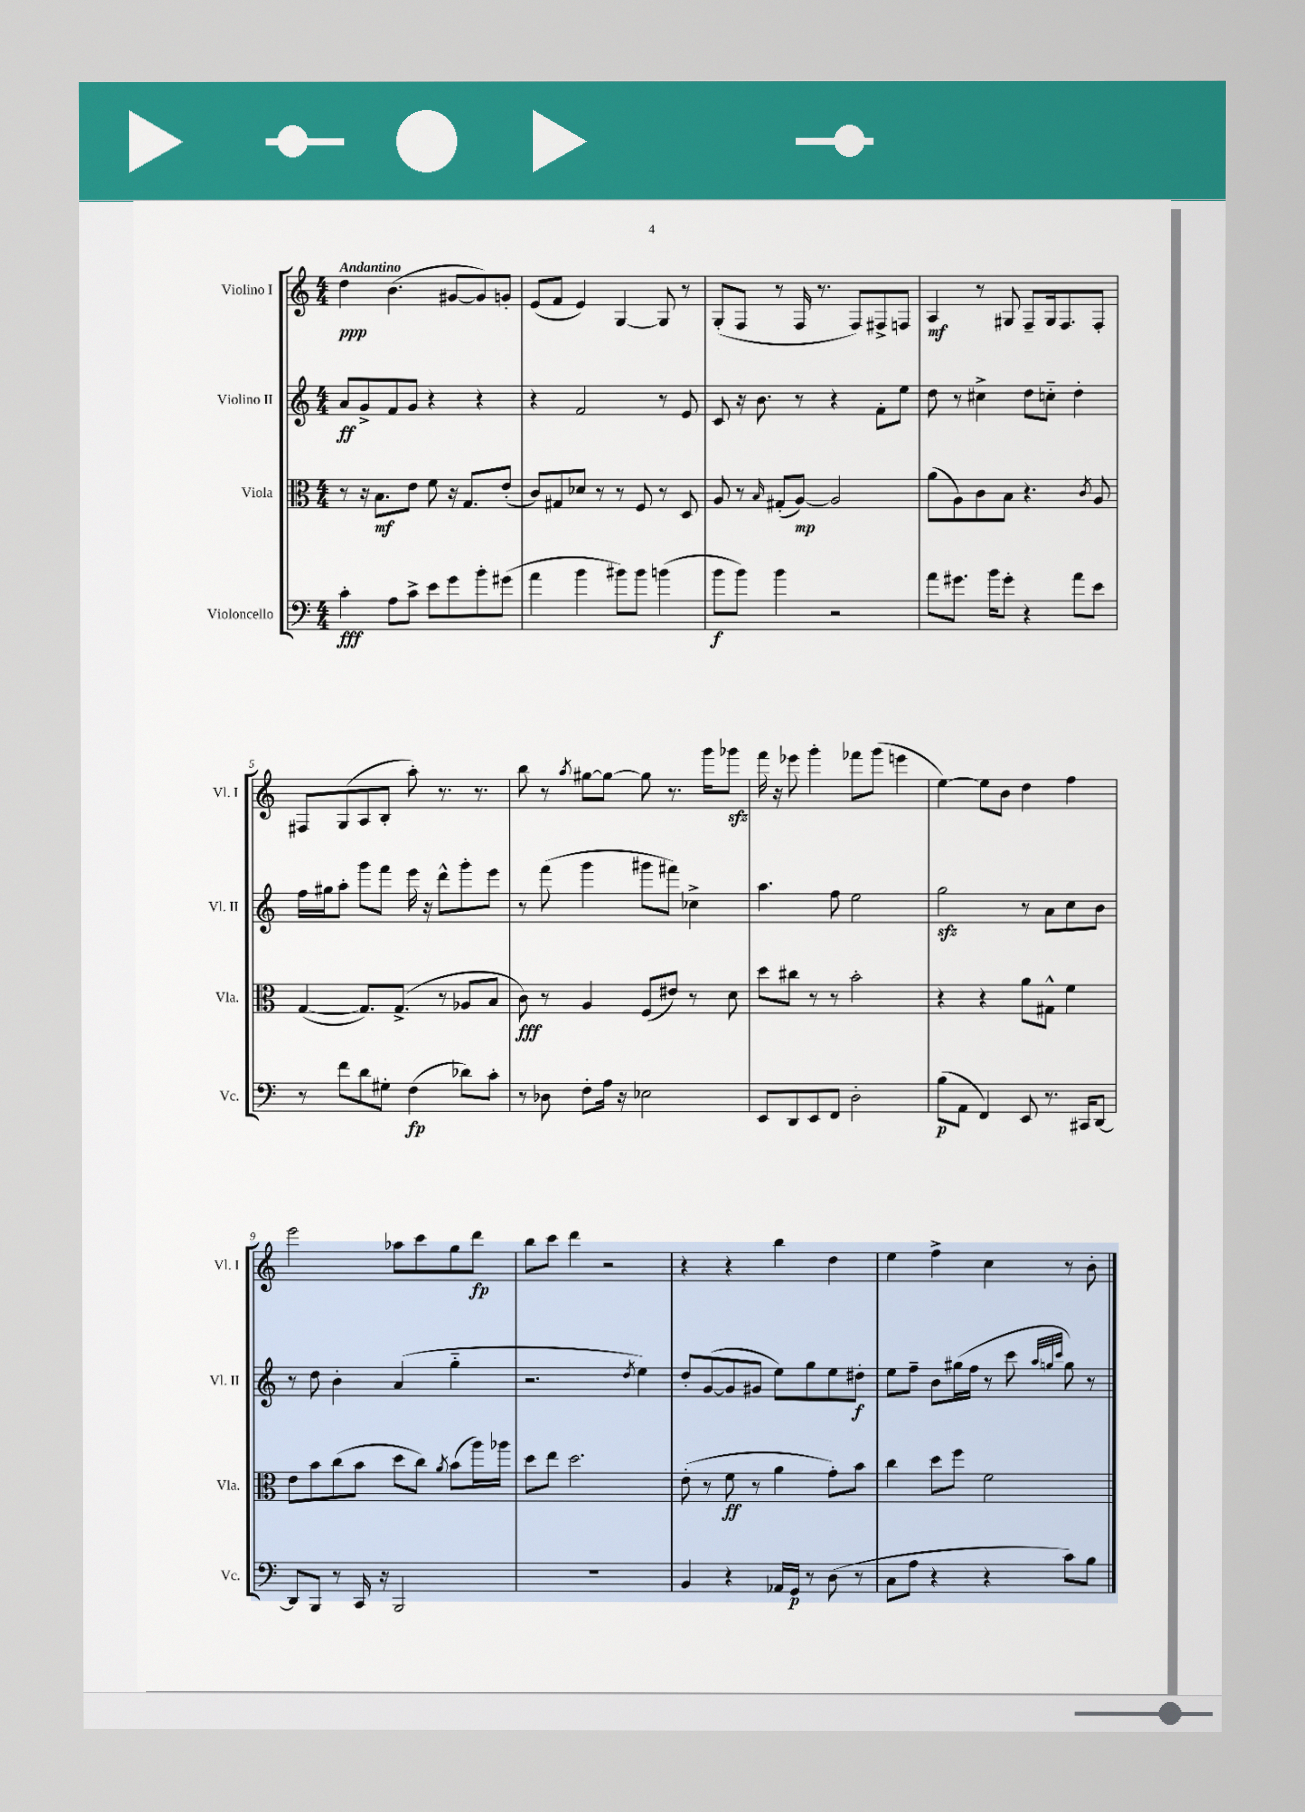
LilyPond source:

<<
\new StaffGroup <<
\new Staff = "s0" \with { instrumentName = "Violino I" shortInstrumentName = "Vl. I" } {
    \clef treble \key c \major \numericTimeSignature \time 4/4 \tempo "Andantino"
    d''4\ppp b'4.( gis'8~ gis'8) g'8-. |
    e'8( f'8 e'4) g4~ g8 r8 |
    g8-.( f8 r8 f16 r8. f8) fis8-> f8 |
    a4\mf r8 gis8 f8-- gis16 f8. f8-. |
    fis8 g8( a8 b8-. a''8-.) r8. r8. |
    b''8 r8 \acciaccatura { a''8 } gis''8~ gis''8~ gis''8 r8. g'''16 ges'''8\sfz |
    f'''16 r16 ees'''8 g'''4-. fes'''8 g'''8( e'''4 |
    e''4~) e''8 b'8 d''4 f''4 |
    e'''2 aes''8 c'''8 g''8 d'''8\fp |
    b''8 c'''8 d'''4 r2 |
    r4 r4 b''4 d''4 |
    e''4 f''4-> c''4 r8 b'8-. \bar "|." |
}
\new Staff = "s1" \with { instrumentName = "Violino II" shortInstrumentName = "Vl. II" } {
    \clef treble \key c \major \numericTimeSignature \time 4/4
    a'8\ff g'8-> f'8 g'8 r4 r4 |
    r4 f'2 r8 e'8 |
    c'8 r16 b'8. r8 r4 f'8-. e''8 |
    d''8 r8 cis''4-> d''8 c''8-_ d''4-. |
    f''16 gis''16 a''8-. g'''8 f'''8 e'''16 r16 d'''8-^ g'''8-. e'''8 |
    r8 f'''8( g'''4 gis'''8 fis'''8) ces''4-> |
    a''4. f''8 e''2 |
    g''2\sfz r8 a'8 c''8 b'8 |
    r8 d''8 b'4-. a'4( g''4-_ |
    r2. \acciaccatura { d''8 } e''4) |
    d''8-. g'8~( g'8 gis'8 e''8) g''8 e''8 dis''8-.\f |
    e''8 f''8-- b'8 gis''16( f''16 r8 c'''8 \grace { a''32 g''32 c'''32 } g''8) r8 \bar "|." |
}
\new Staff = "s2" \with { instrumentName = "Viola" shortInstrumentName = "Vla." } {
    \clef alto \key c \major \numericTimeSignature \time 4/4
    r8 r16 b8.\mf e'8 f'8 r16 g8. e'8-.( |
    c'8) gis8 des'8 r8 r8 f8 r8 d8 |
    a8 r8 \grace { b16 } gis8-.( a8~\mp) a2 |
    a'8( a8) c'8 b8 r4. \acciaccatura { c'8 } a8 |
    g4~( g8.) g8.->( r8 aes8 b8 |
    c'8\fff) r8 a4 f8( eis'8) r8 d'8 |
    d''8 cis''8 r8 r8 b'2-. |
    r4 r4 a'8 gis8-^ f'4 |
    e'8 b'8 c''8( b'8 d''8 c''8) \acciaccatura { a'8 } b'8( a''16) aes''16 |
    d''8 e''8 d''2. |
    e'8-.( r8 f'8\ff r8 a'4 g'8-.) b'8 |
    c''4 d''8 f''8 f'2 \bar "|." |
}
\new Staff = "s3" \with { instrumentName = "Violoncello" shortInstrumentName = "Vc." } {
    \clef bass \key c \major \numericTimeSignature \time 4/4
    c'4-.\fff a8 c'8-> e'8 g'8 b'8-. gis'8( |
    a'4 b'4 bis'8) bis'8 b'4( |
    b'8\f b'8) b'4 r2 |
    a'8 gis'8. b'16 gis'8-. r4 a'8 e'8 |
    r8 f'8 d'8 gis8-. f4\fp( des'8) c'8-. |
    r8 des8 f8-. a16 r16 ees2 |
    e,8 d,8 e,8 f,8 d2-. |
    b8\p( a,8 f,4) e,8 r8. cis,16 d,8~ |
    d,8 b,,8 r8 c,16 r16 b,,2 |
    R1 |
    b,4 r4 aes,16 g,16\p r8 d8( r8 |
    c8 a8 r4 r4 c'8) b8 \bar "|." |
}
>>
>>
